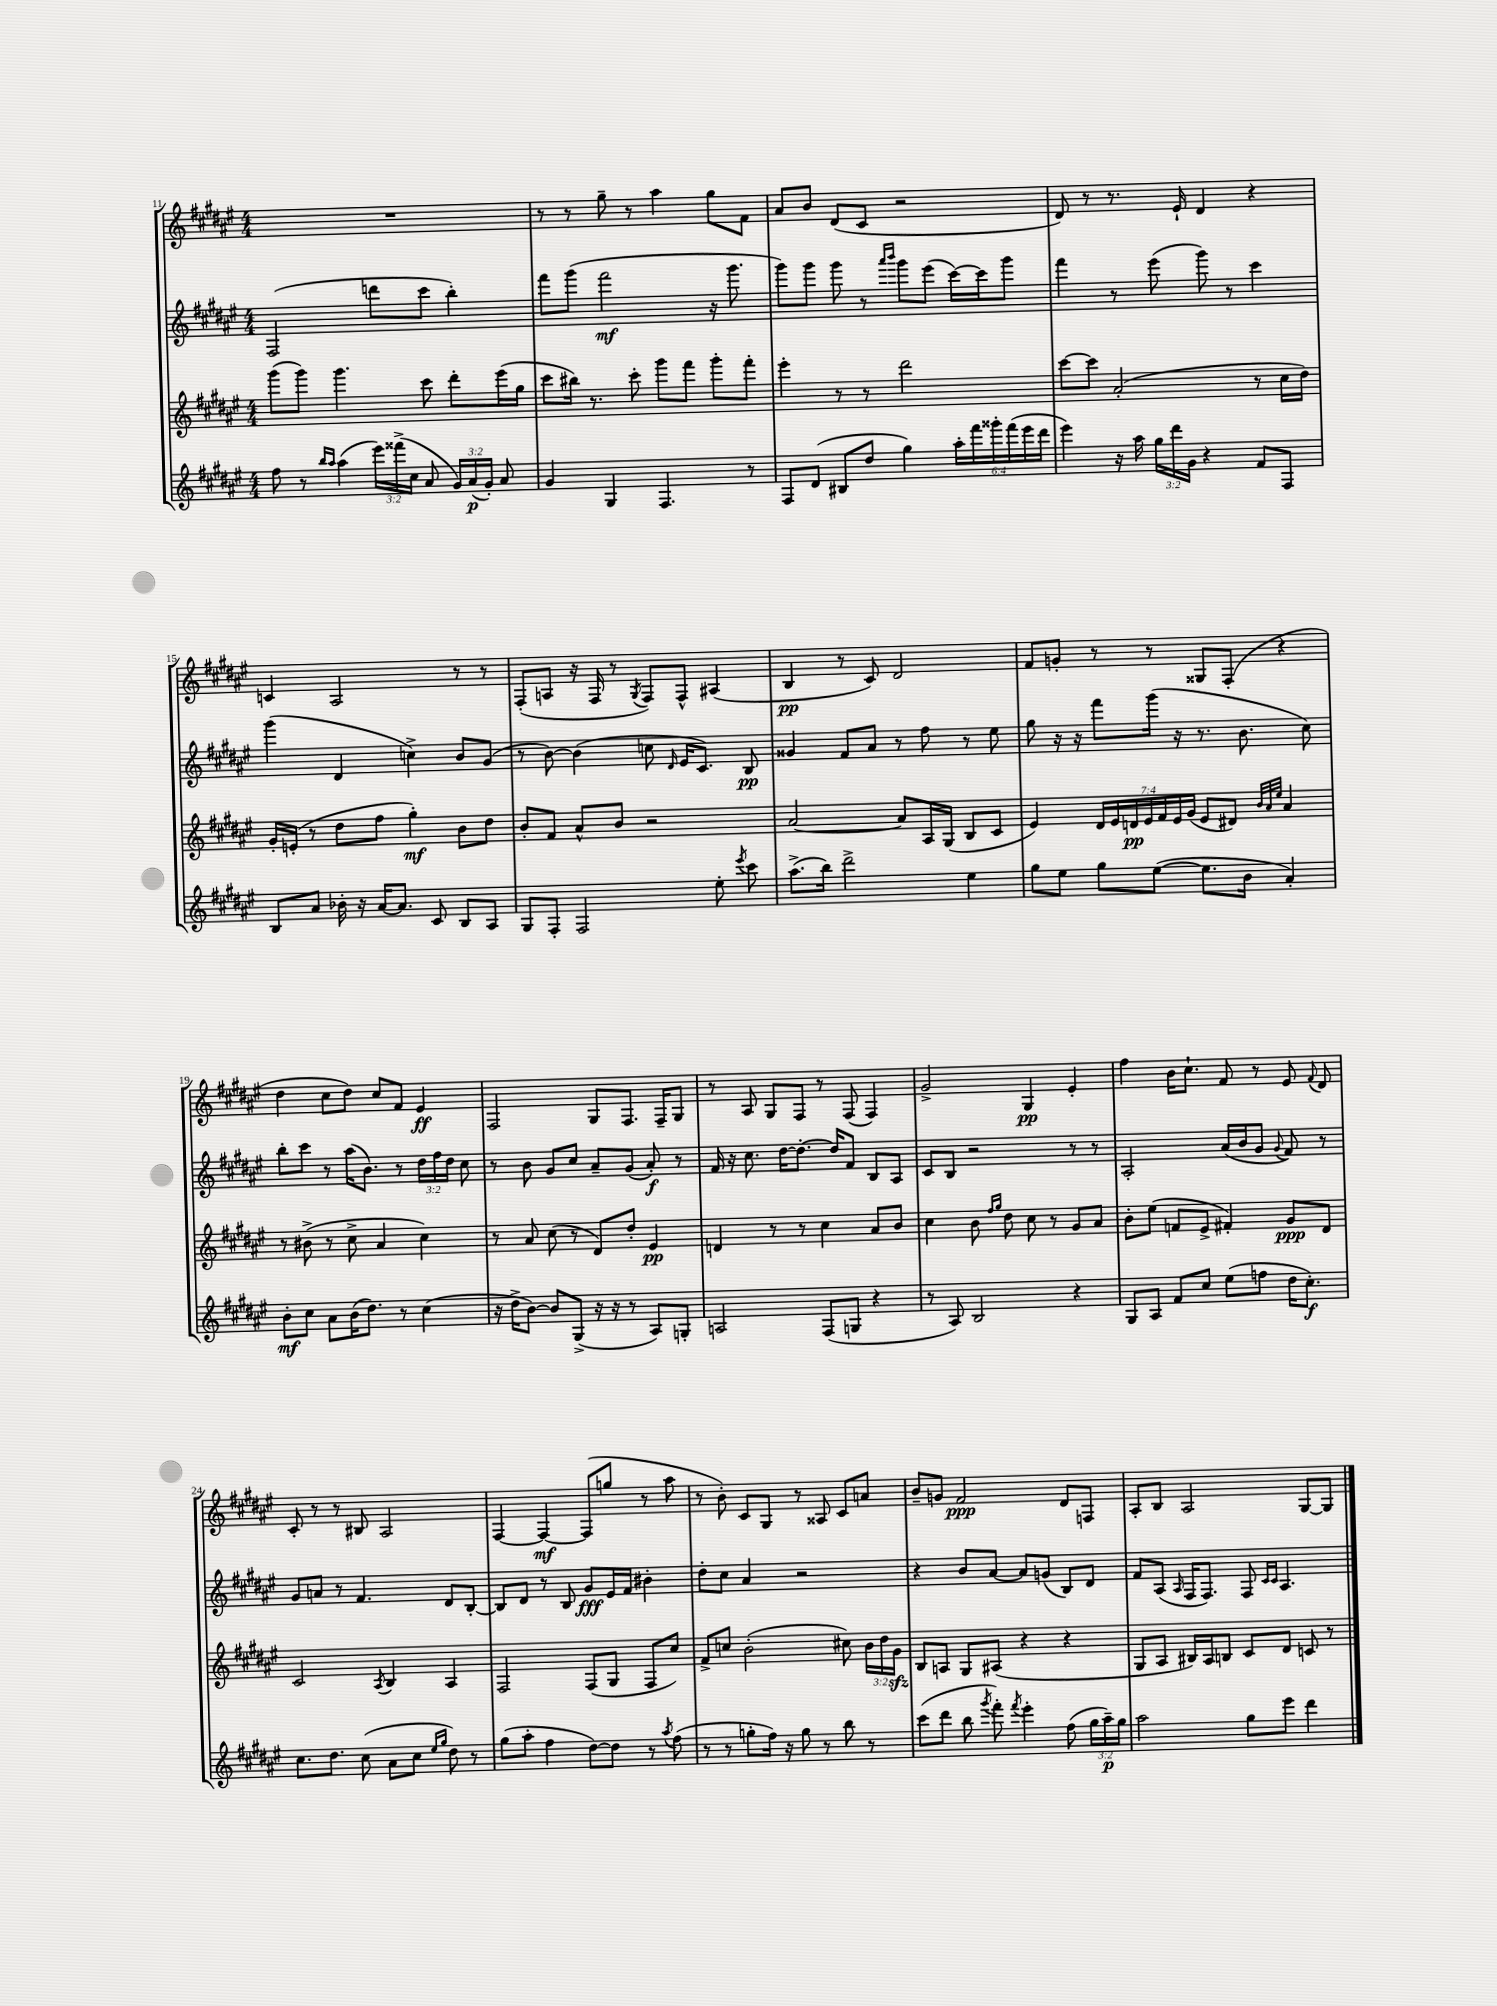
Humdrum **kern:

**kern	**kern	**kern	**kern
*staff4	*staff3	*staff2	*staff1
*clefG2	*clefG2	*clefG2	*clefG2
*k[f#c#g#d#a#e#]	*k[f#c#g#d#a#e#]	*k[f#c#g#d#a#e#]	*k[f#c#g#d#a#e#]
*M4/4	*M4/4	*M4/4	*M4/4
8ff#\	(8ggg#\L	(2F#/	1r
8r	8ggg#\J)	.	.
16qqbb/LL	.	.	.
16qqaa#/JJ	.	.	.
(4aa#\	4.ggg#\	.	.
24eee#\LL)	.	8ddd\L	.
(24fff##^\	.	.	.
24cc#\JJ	.	.	.
8a#/	8ccc#\	8ccc#\J	.
24g#/LL)	8ddd#'\L	4bb'\)	.
(24a#/	.	.	.
24g#'/JJ)	.	.	.
8a#/	(16eee#\L	.	.
.	16gg#\JJ	.	.
=	=	=	=
4g#/	8ccc#\L	8fff#\L	8r
.	16bb#\Jk)	(8ggg#\J	8r
.	8.r	.	.
4G#/	.	2fff#\	8gg#~\
.	8ccc#'\	.	8r
4.F#/	8ggg#\L	.	4aa#\
.	8fff#\J	.	.
.	8ggg#'\L	16r	8gg#\L
.	.	8.ggg#\	.
8r	8fff#'\J	.	8f#\J
=	=	=	=
8F#/L	4eee#'\	8ggg#\L)	8a#/L
(8d#/J	.	8ggg#\J	8b/J
8B#/L	8r	8ggg#\	(8d#/L
8dd#/J	8r	8r	8c#/J
.	.	16qqaaa#/LL	.
.	.	16qqbbb/JJ	.
4gg#\)	2ddd#\	8ggg#\L	2r
.	.	(8eee#\J	.
24aa#'\LL	.	[16ccc#\LL)	.
24fff#\	.	.	.
.	.	16ccc#\]J	.
24ggg##'\	.	.	.
(24fff#\	.	8ggg#\J	.
24eee#\	.	.	.
24ddd#\JJ	.	.	.
=	=	=	=
4eee#\)	[8ccc#\L	4fff#\	8d#/)
.	8ccc#\]J	.	8r
16r	(2a#'/	8r	8.r
16aa#\	.	.	.
24gg#\LL	.	(8eee#\	.
24ddd#\	.	.	.
.	.	.	16e#`/
24g#\JJ	.	.	.
4r	.	8ggg#\)	4d#/
.	.	8r	.
8f#/L	8r	4ccc#\	4r
8F#/J	16cc#\LL	.	.
.	16dd#\JJ)	.	.
=	=	=	=
8B/L	16g#'/LL	(4ggg#\	4c/
.	(16e'/JJ	.	.
8a#/J	8r	.	.
16b-'\	8dd#\L	4d#/	2A#/
16r	.	.	.
[16a#/LK	8ff#\J	.	.
8.a#/]J	.	.	.
.	4gg#'\)	4cc^\)	.
8c#/	.	.	.
8B/L	8b\L	8b/L	8r
8A#/J	8dd#\J	(8g#/J	8r
=	=	=	=
8G#/L	8b'/L	8r	(8F#'/L
8F#'/J	8f#/J	[8b\)	8A/J
2F#/	8a#^^/L	(4b\]	16r
.	.	.	16F#/
.	8b/J	.	8r
.	.	.	8qG#/
.	2r	8cc\	8F#/L)
.	.	16qqd#/	.
.	.	16e#/LK	8F#^^/J
.	.	8.c#/J)	.
8ee#'\	.	.	(4A#/
8qeee#/	.	.	.
8ccc#\	.	8B/	.
=	=	=	=
(8.aa#^\L	[2a#/	4g##/	4B/
16bb\Jk)	.	.	.
2ddd#^\	.	8f#/L	8r
.	.	8a#/J	8c#/)
.	8a#/]L	8r	2d#/
.	16A#/L	8ff#\	.
.	(16G#/JJ	.	.
4ee#\	8B/L	8r	.
.	8c#/J	8ee#\	.
=	=	=	=
8gg#\L	4e#/)	8gg#\	8f#/L
8ee#\J	.	16r	8g'/J
.	.	16r	.
8gg#\L	28d#/LL	8fff#\L	8r
.	28e#/	.	.
.	28d/	.	.
.	28e#/	.	.
([8ee#\J	.	(16ggg#\Jk	8r
.	28f#/	.	.
.	28e#/	.	.
.	.	16r	.
.	(28g#/JJ	.	.
8.ee#\]L	8e#/L	8.r	8G##/L
.	8d#/J)	.	(8F#'/J
16b\Jk	.	8.b\	.
.	32qqb/LLL	.	.
.	32qqa#/	.	.
.	32qqee#/JJJ	.	.
4a#'/)	4a#/	.	4r
.	.	8cc#\)	.
=	=	=	=
8b'\L	8r	8bb'\L	4dd#\
8cc#\J	(8b#^\	8ccc#\J	.
8a#\L	8r	8r	8cc#\L
(16b\K	8cc#^\	(16aa#\LK	8dd#\J)
8.dd#\J)	.	8.b\J)	.
.	4a#/	.	8cc#/L
8r	.	8r	8f#/J
(4cc#\	4cc#\)	24dd#\LL	4e#/
.	.	24ff#\	.
.	.	24dd#\JJ	.
.	.	8cc#\	.
=	=	=	=
16r	8r	8r	2F#/
16dd#^\LK	.	.	.
[8b\J)	8a#/	8b\	.
8b/]L	(8cc#\	8g#/L	.
(8G#^/J	8r	8cc#/J	.
16r	8d#/L)	8a#~/L	8G#/L
16r	.	.	.
8r	8dd#'/J	(8g#/J	8.F#/J
8A#/L)	4e#/	8a#'/)	.
.	.	.	16F#~/LK
8G'/J	.	8r	8G#/J
=	=	=	=
2A/	4d/	16f#/	8r
.	.	16r	.
.	.	8.cc#\	8A#/
.	8r	.	8G#/L
.	.	[16dd#\LK	.
.	8r	8.dd#'\_J	8F#/J
(8F#/L	4cc#\	.	8r
.	.	16dd#/]LK	.
8G/J	.	8f#/J	(8F#/
4r	8a#/L	8B/L	4F#/)
.	8b/J	8A#/J	.
=	=	=	=
8r	4cc#\	8c#/L	2g#^/
8A#/)	.	8B/J	.
2B/	8b\	2r	.
.	16qqff#/LL	.	.
.	16qqgg#/JJ	.	.
.	8dd#\	.	.
.	8cc#\	.	4G#/
.	8r	.	.
4r	8g#/L	8r	4e#'/
.	8a#/J	8r	.
=	=	=	=
8G#/L	8b'\L	2A#'/	4ff#\
8A#/J	(8ee#\J	.	.
8f#/L	8f/L	.	16b\LK
.	.	.	8.cc#`\J
8cc#/J	8e#^/J	.	.
(8ee#\L	4f#'/)	(16a#/LL	8f#/
.	.	16b/J	.
8ff\J	.	8g#/J	8r
.	.	8qqg#/	.
16dd#\LK	8g#/L	8f#/)	8e#/
8.cc#'\J)	.	.	.
.	.	.	8qqf#/
.	8d#/J	8r	8d#/
=	=	=	=
8.cc#\L	2c#/	8g#/L	8c#'/
.	.	8a/J	8r
8.dd#\J	.	.	.
.	.	8r	8r
(8cc#\	.	4.f#/	8B#/
.	8qA#/	.	.
8a#\L	4B/	.	2A#/
8cc#\J	.	.	.
16qqee#/LL	.	.	.
16qqgg#/JJ	.	.	.
8dd#\)	4A#/	8d#/L	.
8r	.	[8B'/J	.
=	=	=	=
(8gg#\L	2F#/	8B/]L	[4F#/
8aa#'\J	.	8d#/J	.
4ff#\	.	8r	4F#/_
.	.	8B/	.
[8dd#\L)	(8F#/L	8g#/L	(8F#/]L
8dd#\]J	8G#/J	16e#/L	8gg/J
.	.	16f#/JJ	.
8r	8F#/L	4b#'\	8r
8qaa#/	.	.	.
(8ff#\	8cc#/J)	.	8aa#\
=	=	=	=
8r	8f#^/L	8dd#'\L	8r
8r	8cc/J	8cc#\J	8b'\)
8gg'\L	(2b'\	4a#/	8c#/L
16ff#\Jk)	.	.	8G#/J
16r	.	.	.
8gg\	.	2r	8r
8r	.	.	8A##/
8bb\	8cc#\)	.	8c#/L
8r	24b\LL	.	8a/J
.	24dd#\	.	.
.	24g#\JJ	.	.
=	=	=	=
(8ccc#\L	8B/L	4r	8b~/L
8ddd#\J	8A/J	.	8g/J
8bb\	8G#/L	8b/L	2f#/
8qggg#/	.	.	.
8fff#'\)	(8A#/J	[8a#/J	.
8qfff#/	.	.	.
4eee#'\	4r	8a#/]L	.
.	.	(8g/J	.
(8ff#\	4r	8B/L)	8d#/L
24gg#\LL	.	8d#/J	8F/J
24aa#~\)	.	.	.
24gg#\JJ	.	.	.
=	=	=	=
2aa#\	8G#/L	8f#/L	8A#'/L
.	8A#/J	(8A#/J	8B/J
.	.	16qqA#/	.
.	16B#/LL)	16F#/LK	2A#/
.	16A#/J	8.F#/J)	.
.	8B/J	.	.
8gg#\L	8c#/L	8F#/	.
.	.	16qqc#/LL	.
.	.	16qqc#/JJ	.
8eee#\J	8d#/J	4.A#/	.
4ddd#\	8c/	.	[8G#/L
.	8r	.	8G#/]J
==	==	==	==
*-	*-	*-	*-
